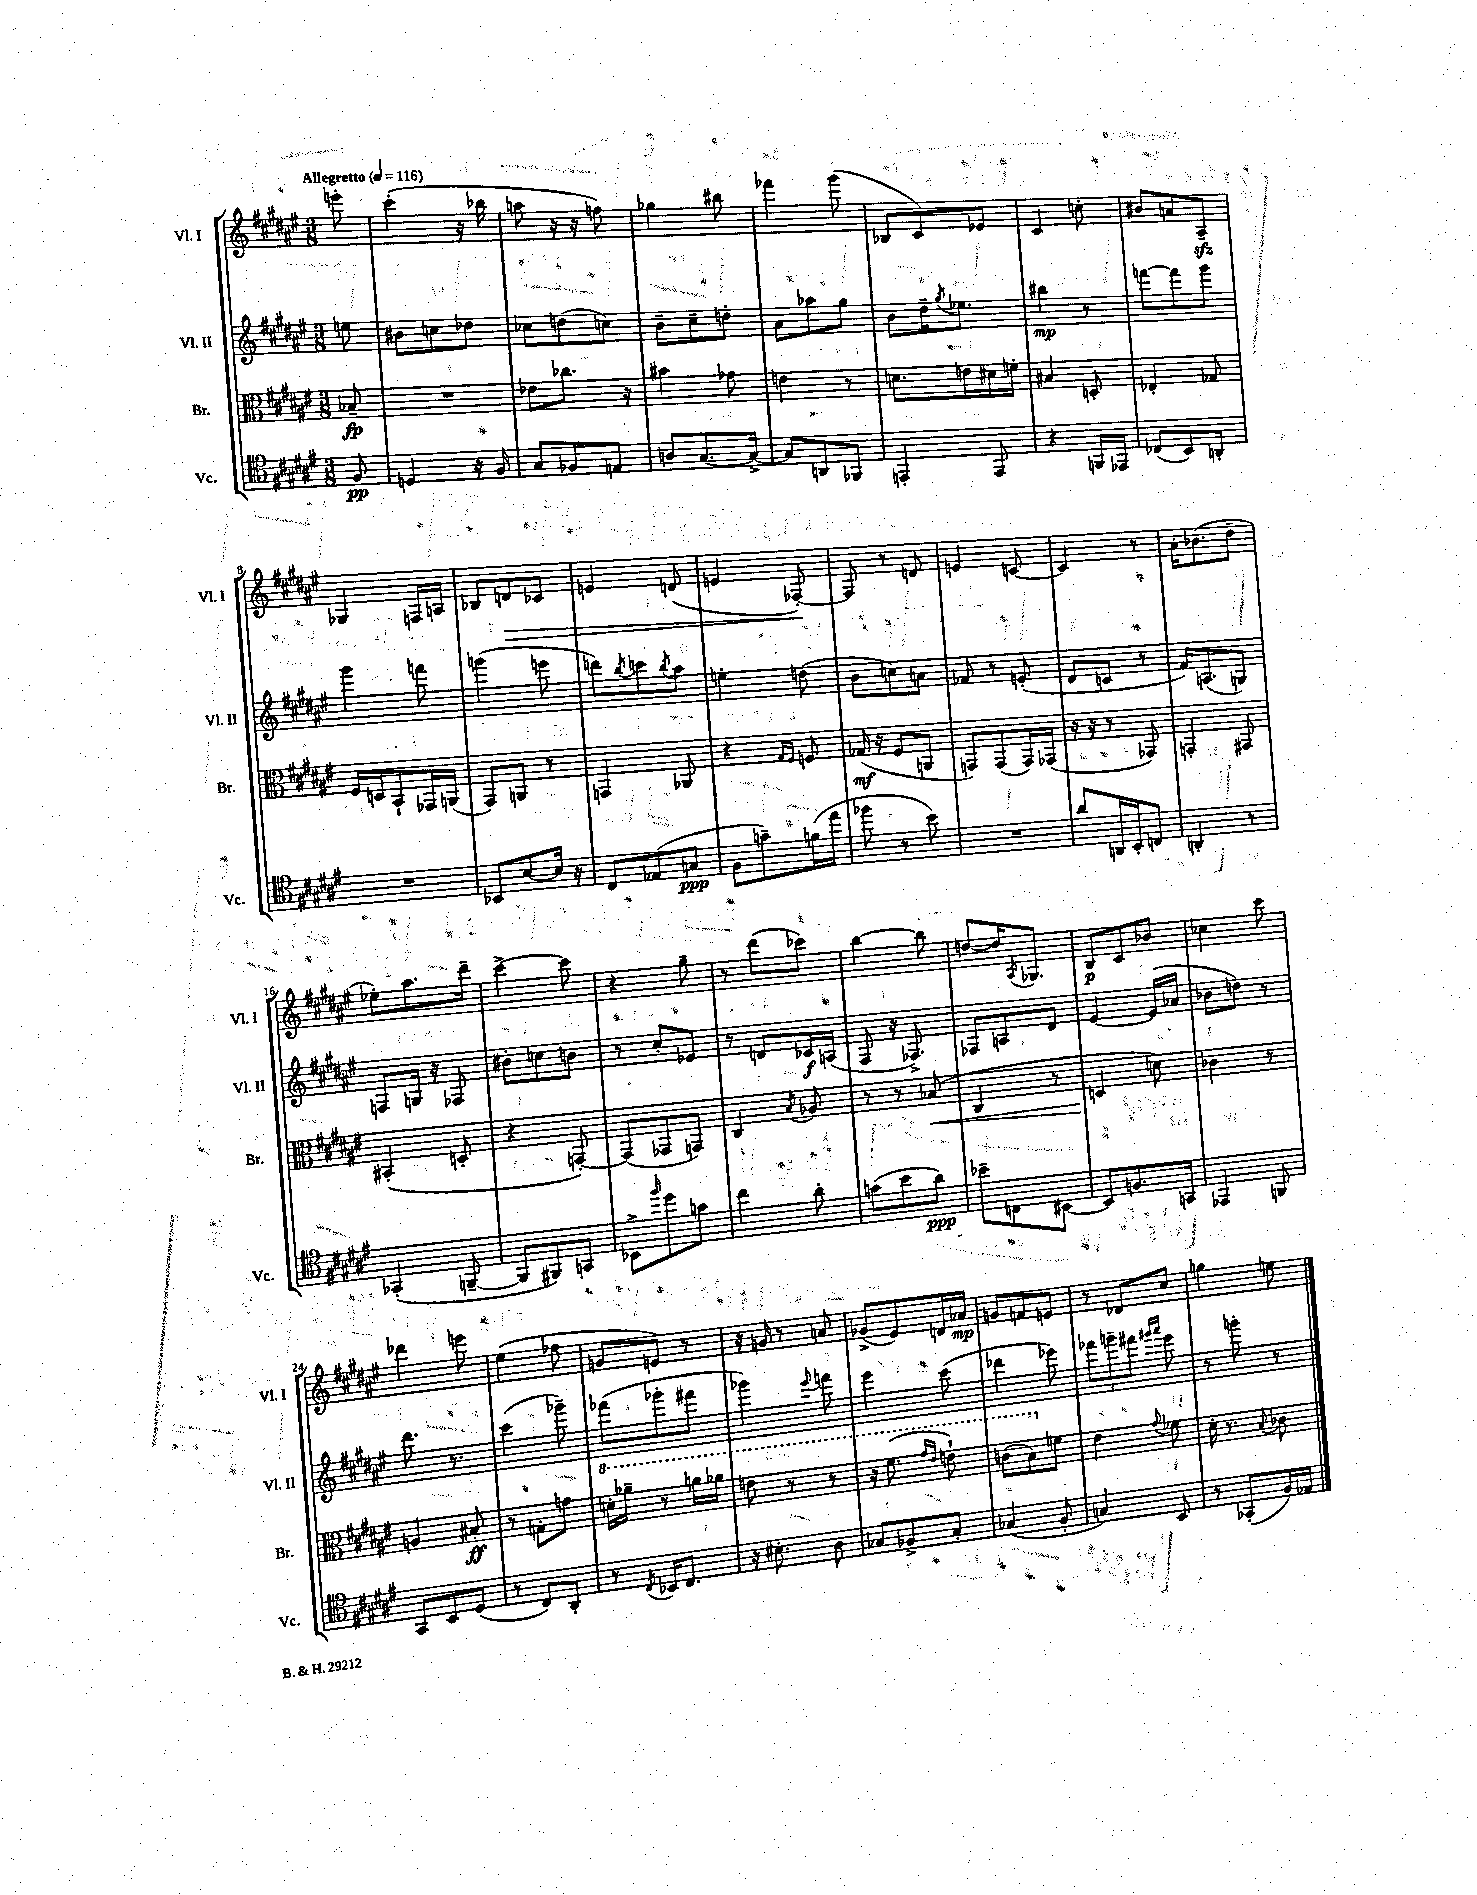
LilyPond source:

<<
\new StaffGroup <<
\new Staff = "s0" \with { instrumentName = "Vl. I" shortInstrumentName = "Vl. I" } {
    \clef treble \key fis \major \numericTimeSignature \time 3/8 \partial 8 \tempo "Allegretto" 4 = 116
    e'''8-. |
    cis'''4-.( r16 bes''16 |
    a''8 r16 r16 f''8) |
    ges''4 bis''8 |
    fes'''4 gis'''8( |
    bes8 cis'8) ees'8 |
    cis'4 c''8-. |
    bis'8 a'8 ais8--\sfz |
    ges4 f16 a16 |
    bes8 d'8\> ces'8 |
    e'4 d'8( |
    e'4 fes8~-.\!) |
    fes8 r8 d'8 |
    e'4 c'8~ |
    c'4 r8 |
    ais'16-. bes'8.( dis''8-- |
    ees''8-.) ais''8. dis'''16-- |
    cis'''4~-> cis'''8 |
    r4 gis''8-- |
    r8 dis'''8( ces'''8) |
    b''4~ b''8 |
    d''8~ d''16 \acciaccatura { ais8 } ges8. |
    b8\p cis'8 bes'8 |
    ces''4 cis'''8 |
    des'''4 e'''8 |
    eis''4( fes''8 |
    g'8 e'8) r8 |
    r16 g'16 r8 a'8 |
    ges'8->( eis'8) d'16 aes'16\mp |
    g'8 f'8 e'8 |
    r8 des'8 cis''8 |
    g''4 e''8 \bar "|." |
}
\new Staff = "s1" \with { instrumentName = "Vl. II" shortInstrumentName = "Vl. II" } {
    \clef treble \key fis \major \numericTimeSignature \time 3/8 \partial 8
    e''8 |
    bis'8 c''8 des''8 |
    ces''8 d''8( c''8) |
    b'8-- cis''8-- d''8-. |
    ais'8 aes''8 gis''8 |
    b'8 dis''16-- \acciaccatura { gis''8 } ees''8. |
    bis''4\mp r8 |
    f'''8~ f'''8 gis'''8 |
    gis'''4 f'''8 |
    g'''4( e'''8 |
    d'''8) \acciaccatura { b''8 } c'''8 \acciaccatura { b''8 } ais''8 |
    e''4-. d''8( |
    b'8 c''8) a'8 |
    fes'8 r8 e'8-.( |
    dis'8 c'8 r8 |
    fis'16) a8.( g8) |
    f8 g16 r16 fes8 |
    bis'8-. c''8 b'8 |
    r8 cis''8-. ees'8 |
    r8 d'8 ces'16\f a16( |
    fis8 r16 fes8.->) |
    fes8 a8 dis'8 |
    eis'4~ eis'16( aes'16 |
    bes'8 d''8) r8 |
    dis'''8. r8. |
    cis'''4( ges'''8--) |
    fes'''8( ges'''8-. fis'''8 |
    ges'''4) \appoggiatura { eis'''8 } f'''8 |
    eis'''4 cis'''8( |
    des'''4 ees'''8) |
    \tuplet 3/2 { fes'''8 g'''8-- fis'''8 } \grace { gis'''16 ais'''16 } eis'''8 |
    r8 g'''8-. r8 \bar "|." |
}
\new Staff = "s2" \with { instrumentName = "Br." shortInstrumentName = "Br." } {
    \clef alto \key fis \major \numericTimeSignature \time 3/8 \partial 8
    bes8--\fp |
    R4. |
    ees'8 ces''8. r16 |
    bis'4 ges'8 |
    e'4 r8 |
    d'8. e'16 dis'16 f'16-. |
    bis4 d8-. |
    ees4-. ges8 |
    fis16 d16 b,8-! ges,16 a,16( |
    gis,8) a,8 r8 |
    g,4 aes,8 |
    r4 \grace { gis16 fis16 } f8 |
    ges16\mf( r16 fis8 a,8 |
    g,8) g,8( g,16) ges,16( |
    r16 r16 r8 ges,8) |
    g,4-. gis,8 |
    bis,4-.( d8-. |
    r4 g,8~-.) |
    g,8( ges,8 g,8) |
    cis4 \acciaccatura { b8 } aes8 |
    r8 r8 bes8\<( |
    cis4 r8 |
    d4\! d'8) |
    ces'4 r8 |
    a4 bis8-.\ff |
    r8 g8-. g'8 |
    \ottava #1 d''16-. aes''16-- r8 a''16 aes''16 |
    e''8 r8 r8 |
    r16 fis''8.( \grace { gis''16 eis''16 } e''8-!) |
    c''8( b'8) \ottava #0 f'8 |
    eis'4 \appoggiatura { gis'8 } fes'8 |
    dis'16-. r8. \appoggiatura { b8 } ces'8 \bar "|." |
}
\new Staff = "s3" \with { instrumentName = "Vc." shortInstrumentName = "Vc." } {
    \clef tenor \key fis \major \numericTimeSignature \time 3/8 \partial 8
    fis8\pp |
    d4 r16 fis16 |
    gis8 fes8 e8 |
    a8 gis8.~ gis16~-> |
    gis8 a,8 fes,8 |
    e,4-. e,8 |
    r4 f,16 ees,16 |
    ces8( b,8) a,8-. |
    R4. |
    bes,8 b8~ b16 r16 |
    cis8 ees8( g8\ppp |
    fis8 g'8--) f'16( eis''16 |
    fes''8 r8 b'8) |
    R4. |
    ais'8 a,16 b,16-. c8 |
    a,4-. r8 |
    ges,4-.( f,8~-- |
    f,8 fis,8) g,8 |
    bes,8-> \grace { fis''16 } dis''8 g'8 |
    cis''4 ais'8-. |
    g'8( b'8 ais'8\ppp) |
    bes'8-- c8 bis,8~ |
    bis,8 f8. g,16 |
    ees,4 f,8 |
    gis,8 b,8 dis8( |
    r8 cis8) ais,8-. |
    r8 \acciaccatura { cis8 } bes,16 cis8. |
    r16 bis8.-. ais8 |
    ges8 fes8-> ges8-. |
    ges4( fis8-. |
    g4) b,8 |
    r8 ges,8-.( fis16) ees16 \bar "|." |
}
>>
>>
